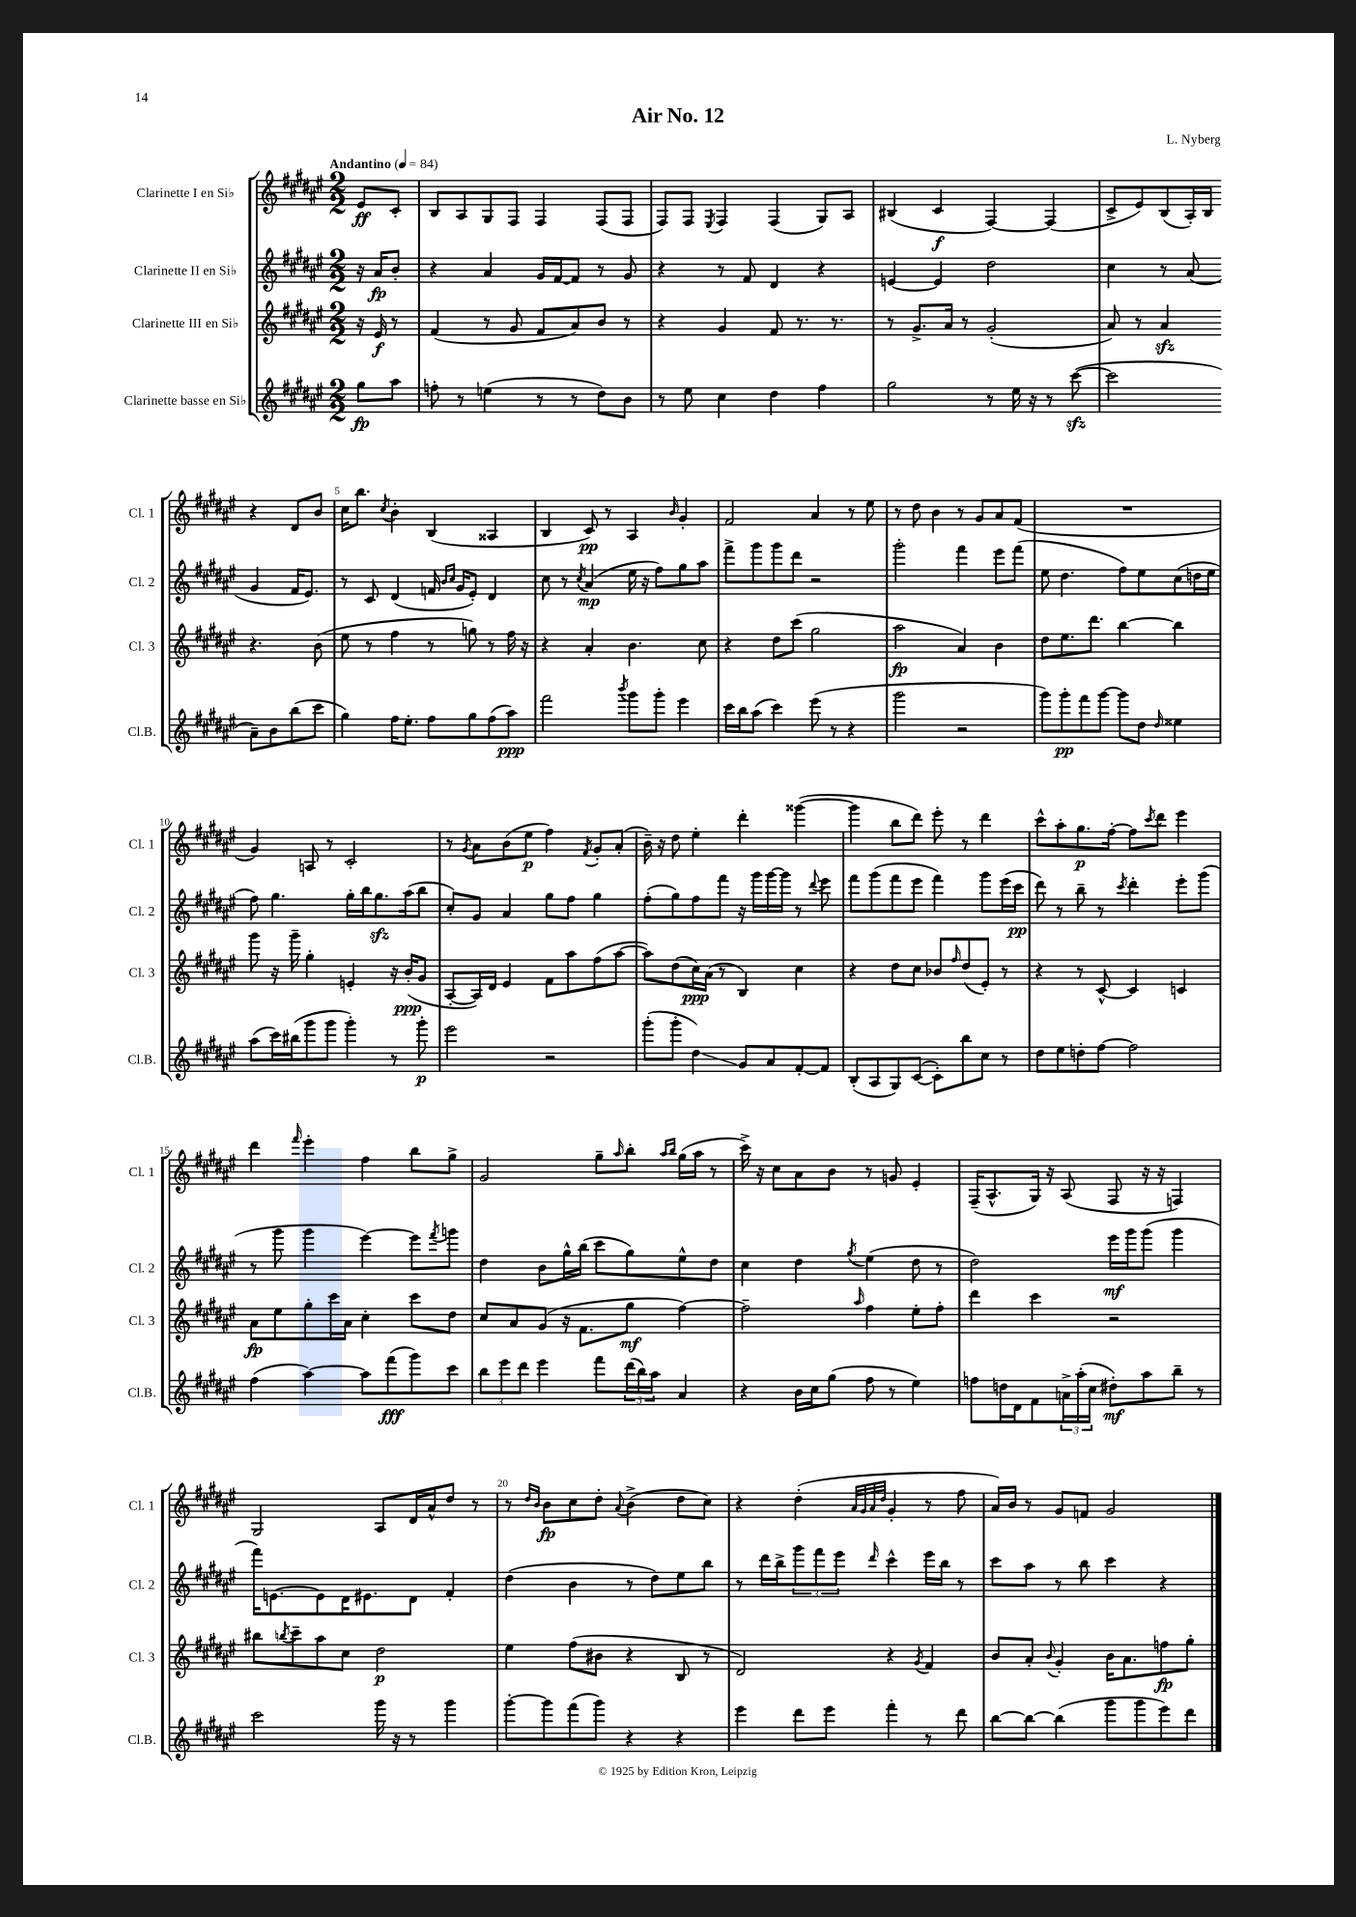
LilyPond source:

\header { title = "Air No. 12" composer = "L. Nyberg" }
<<
\new StaffGroup <<
\new Staff = "s0" \with { instrumentName = "Clarinette I en Sib" shortInstrumentName = "Cl. 1" } {
    \clef treble \key fis \major \numericTimeSignature \time 2/2 \partial 4 \tempo "Andantino" 4 = 84
    eis'8\ff cis'8-. |
    b8 ais8 gis8 fis8 fis4 fis8( fis8 |
    fis8) fis8 \acciaccatura { eis8 } fis4 fis4( gis8) ais8 |
    bis4( cis'4\f fis4~) fis4( |
    cis'8-> eis'8) b8( ais16-.) b16 r4 dis'8 b'8 |
    cis''16 b''8. \acciaccatura { cis''8 } b'4-. b4( aisis4 |
    b4 cis'8\pp) r8 ais4 \grace { b'16 } gis'4-. |
    fis'2 ais'4 r8 eis''8 |
    r8 dis''8 b'4 r8 gis'8 ais'8 fis'8( |
    R1 |
    gis'4) a8 r8 cis'2-. |
    r8 \acciaccatura { gis'8 } ais'8 b'8( eis''8\p fis''4) \acciaccatura { fis'8 } gis'8-. ais'8-.( |
    b'16--) r16 dis''8 eis''4-. dis'''4-. gisis'''4~( |
    gisis'''4 b''8 dis'''8) eis'''8-. r8 dis'''4 |
    cis'''8-^ ais''8-. gis''8.\p fis''16~-. fis''8 \acciaccatura { cis'''8 } dis'''8 eis'''4 |
    dis'''4 \grace { fis'''16 } eis'''4-. fis''4 b''8 gis''8-> |
    gis'2 gis''8-- \grace { ais''16 } b''8-. \grace { ais''16 b''16 } gis''16( ais''16 r8 |
    cis'''16->) r16 cis''8 ais'8 b'8 r8 g'8 eis'4-. |
    fis16--( ais8.-^ gis16) r16 ais8( fis8 r16 r16 f4) |
    gis2 ais8 dis'16 ais'16-^ dis''8 r8 |
    r8 \grace { dis''16 b'16 } b'8\fp cis''8 dis''8-. \appoggiatura { ais'8 } b'4->( dis''8 cis''8) |
    r4 dis''4-.( \grace { ais'32 gis'32 ais'32 dis''32 } gis'4-. r8 fis''8 |
    ais'16) b'16 r8 gis'8 f'8 gis'2 \bar "|." |
}
\new Staff = "s1" \with { instrumentName = "Clarinette II en Sib" shortInstrumentName = "Cl. 2" } {
    \clef treble \key fis \major \numericTimeSignature \time 2/2 \partial 4
    r16 ais'16\fp b'8-. |
    r4 ais'4 gis'16 fis'16~ fis'8 r8 gis'8 |
    r4 r8 fis'8 dis'4 r4 |
    e'4~ e'4 dis''2 |
    cis''4 r8 ais'8( gis'4 fis'16 eis'8.) |
    r8 cis'8 dis'4( f'16 \grace { b'16 cis''16 } gis'16 eis'8-.) dis'4 |
    cis''8 r8 \acciaccatura { cis''8 } ais'4\mp( eis''16 r16 fis''8) gis''8 ais''8 |
    fis'''8-> gis'''8 gis'''8 dis'''8 r2 |
    gis'''2-. fis'''4 eis'''8 fis'''8( |
    eis''8 dis''4. fis''8) eis''8 cis''8( d''16 eis''16 |
    fis''8) gis''4. gis''16-. b''16 gis''8.\sfz ais''16( b''8 |
    cis''8-.) gis'8 ais'4 gis''8 fis''8 gis''4 |
    fis''8-.( gis''8) fis''8 fis'''8 r16 gis'''16 gis'''16~ gis'''16 r8 \appoggiatura { dis'''8 } eis'''8 |
    fis'''8 gis'''8( fis'''8 eis'''8 fis'''4) gis'''8 eis'''16( cis'''16\pp |
    dis'''8) r8 b''8-- r8 \acciaccatura { cis'''8 } dis'''4-. eis'''8-. gis'''8( |
    r8 gis'''8 gis'''4 eis'''4~) eis'''8 \acciaccatura { fis'''8 } g'''8 |
    dis''4 b'8 gis''16-^ b''16( cis'''8 gis''8) eis''8-^ dis''8 |
    cis''4 dis''4 \acciaccatura { gis''8 } eis''4( dis''8 r8 |
    dis''2) eis'''16\mf gis'''16 gis'''8( gis'''4 |
    fis'''16) e'8.~ e'8 dis'16 eis'8. dis'8 fis'4-. |
    dis''4( b'4 r8 dis''8) eis''8 b''8 |
    r8 dis'''16 b''16-> \tuplet 3/2 { gis'''8 fis'''8 eis'''8 } \grace { dis'''16 } cis'''4-^ eis'''16 b''16 r8 |
    cis'''8 ais''8 r8 b''8 cis'''4 r4 \bar "|." |
}
\new Staff = "s2" \with { instrumentName = "Clarinette III en Sib" shortInstrumentName = "Cl. 3" } {
    \clef treble \key fis \major \numericTimeSignature \time 2/2 \partial 4
    r16 eis'16\f r8 |
    fis'4( r8 gis'8 fis'8 ais'8) b'8 r8 |
    r4 gis'4 fis'8 r8. r8. |
    r8 gis'8.-> ais'16 r8 gis'2-.( |
    ais'8) r8 ais'4\sfz r4. b'8( |
    eis''8 r8 fis''4 r8 g''8) r8 fis''16 r16 |
    r4 ais'4-. b'4. cis''8 |
    r4 dis''8 cis'''8( gis''2 |
    ais''2\fp ais'4) b'4 |
    dis''8 eis''8. dis'''8. b''4~ b''4 |
    gis'''8 r16 gis'''16-- gis''4-. e'4-. r16 b'16-.\ppp( gis'8 |
    ais8~-. ais16) dis'16 eis'4 fis'8 ais''8 fis''8( ais''8~ |
    ais''8) dis''8( cis''16\ppp) ais'16( r8 b4) cis''4 |
    r4 dis''8 cis''8 bes'8 \grace { fis''16 } dis''8( eis'8-.) r8 |
    r4 r8 cis'8~-^ cis'4 c'4 |
    ais'8\fp eis''8 gis''8-. cis'''16 ais'16 cis''4-. cis'''8 dis''8 |
    cis''8 ais'8 gis'8( r16 fis'8. gis''8\mf fis''4~) |
    fis''2-- \grace { ais''16 } fis''4 eis''8-. fis''8-. |
    dis'''4 cis'''4 r2 |
    bis''8 \acciaccatura { b''8 } cis'''8-- ais''8 cis''8 dis''2\p |
    eis''4 fis''8( bis'8 r4 b8 r8 |
    dis'2) r4 \acciaccatura { gis'8 } fis'4 |
    b'8 ais'8-. \appoggiatura { b'8 } gis'4-. b'16 ais'8. f''8\fp gis''8-. \bar "|." |
}
\new Staff = "s3" \with { instrumentName = "Clarinette basse en Sib" shortInstrumentName = "Cl.B." } {
    \clef treble \key fis \major \numericTimeSignature \time 2/2 \partial 4
    gis''8\fp ais''8 |
    f''8-. r8 e''4( r8 r8 dis''8) b'8 |
    r8 eis''8 cis''4 dis''4 fis''4 |
    gis''2 r8 eis''16 r16 r8 cis'''8~\sfz( |
    cis'''2 ais'8--) b'8 b''8( cis'''8 |
    gis''4) fis''16 eis''8.-. fis''8 gis''8 fis''8( ais''8\ppp) |
    fis'''2 \acciaccatura { b'''8 } gis'''8 gis'''8-. eis'''4 |
    cis'''16 b''16 ais''8( cis'''4) eis'''8( r8 r4 |
    gis'''2 r2 |
    gis'''8) gis'''8-.\pp fis'''8 gis'''8~ gis'''8 dis''8 \grace { dis''16 } eisis''4 |
    ais''8( cis'''16) bis''16( gis'''8 gis'''8 gis'''4-.) r8 gis'''8-.\p |
    eis'''2 r2 |
    gis'''8-.( gis'''8-. dis''4\glissando) gis'8 ais'8 fis'8~-. fis'8 |
    b8-.( ais8 gis8) cis'8~( cis'8-.) b''8 cis''8 r8 |
    dis''8 eis''8 d''8-. fis''8~ fis''2 |
    fis''4( ais''4~) ais''8 fis'''8\fff( gis'''8) cis'''8 |
    \tuplet 3/2 { b''8 eis'''8 dis'''8 } eis'''4 fis'''8 \tuplet 3/2 { dis'''16( b''16) ais''16 } ais'4 |
    r4 b'16 cis''16 gis''8( fis''8 r8 eis''4) |
    f''8 d''16 dis'16 fis'8 \tuplet 3/2 { a'16-> ais''16-.( cis''16 } dis''8-.\mf) ais''8 b''8-- r8 |
    cis'''2 gis'''16 r16 r8 gis'''4 |
    gis'''8~-. gis'''8 fis'''8( gis'''8) r4 r4 |
    eis'''4 dis'''8 eis'''8 fis'''4-. r8 dis'''8 |
    b''8~ b''8~ b''4( gis'''8 gis'''8 eis'''8) dis'''8 \bar "|." |
}
>>
>>
\layout { \context { \Score \override BarNumber.break-visibility = ##(#f #t #t) barNumberVisibility = #(every-nth-bar-number-visible 5) } }
